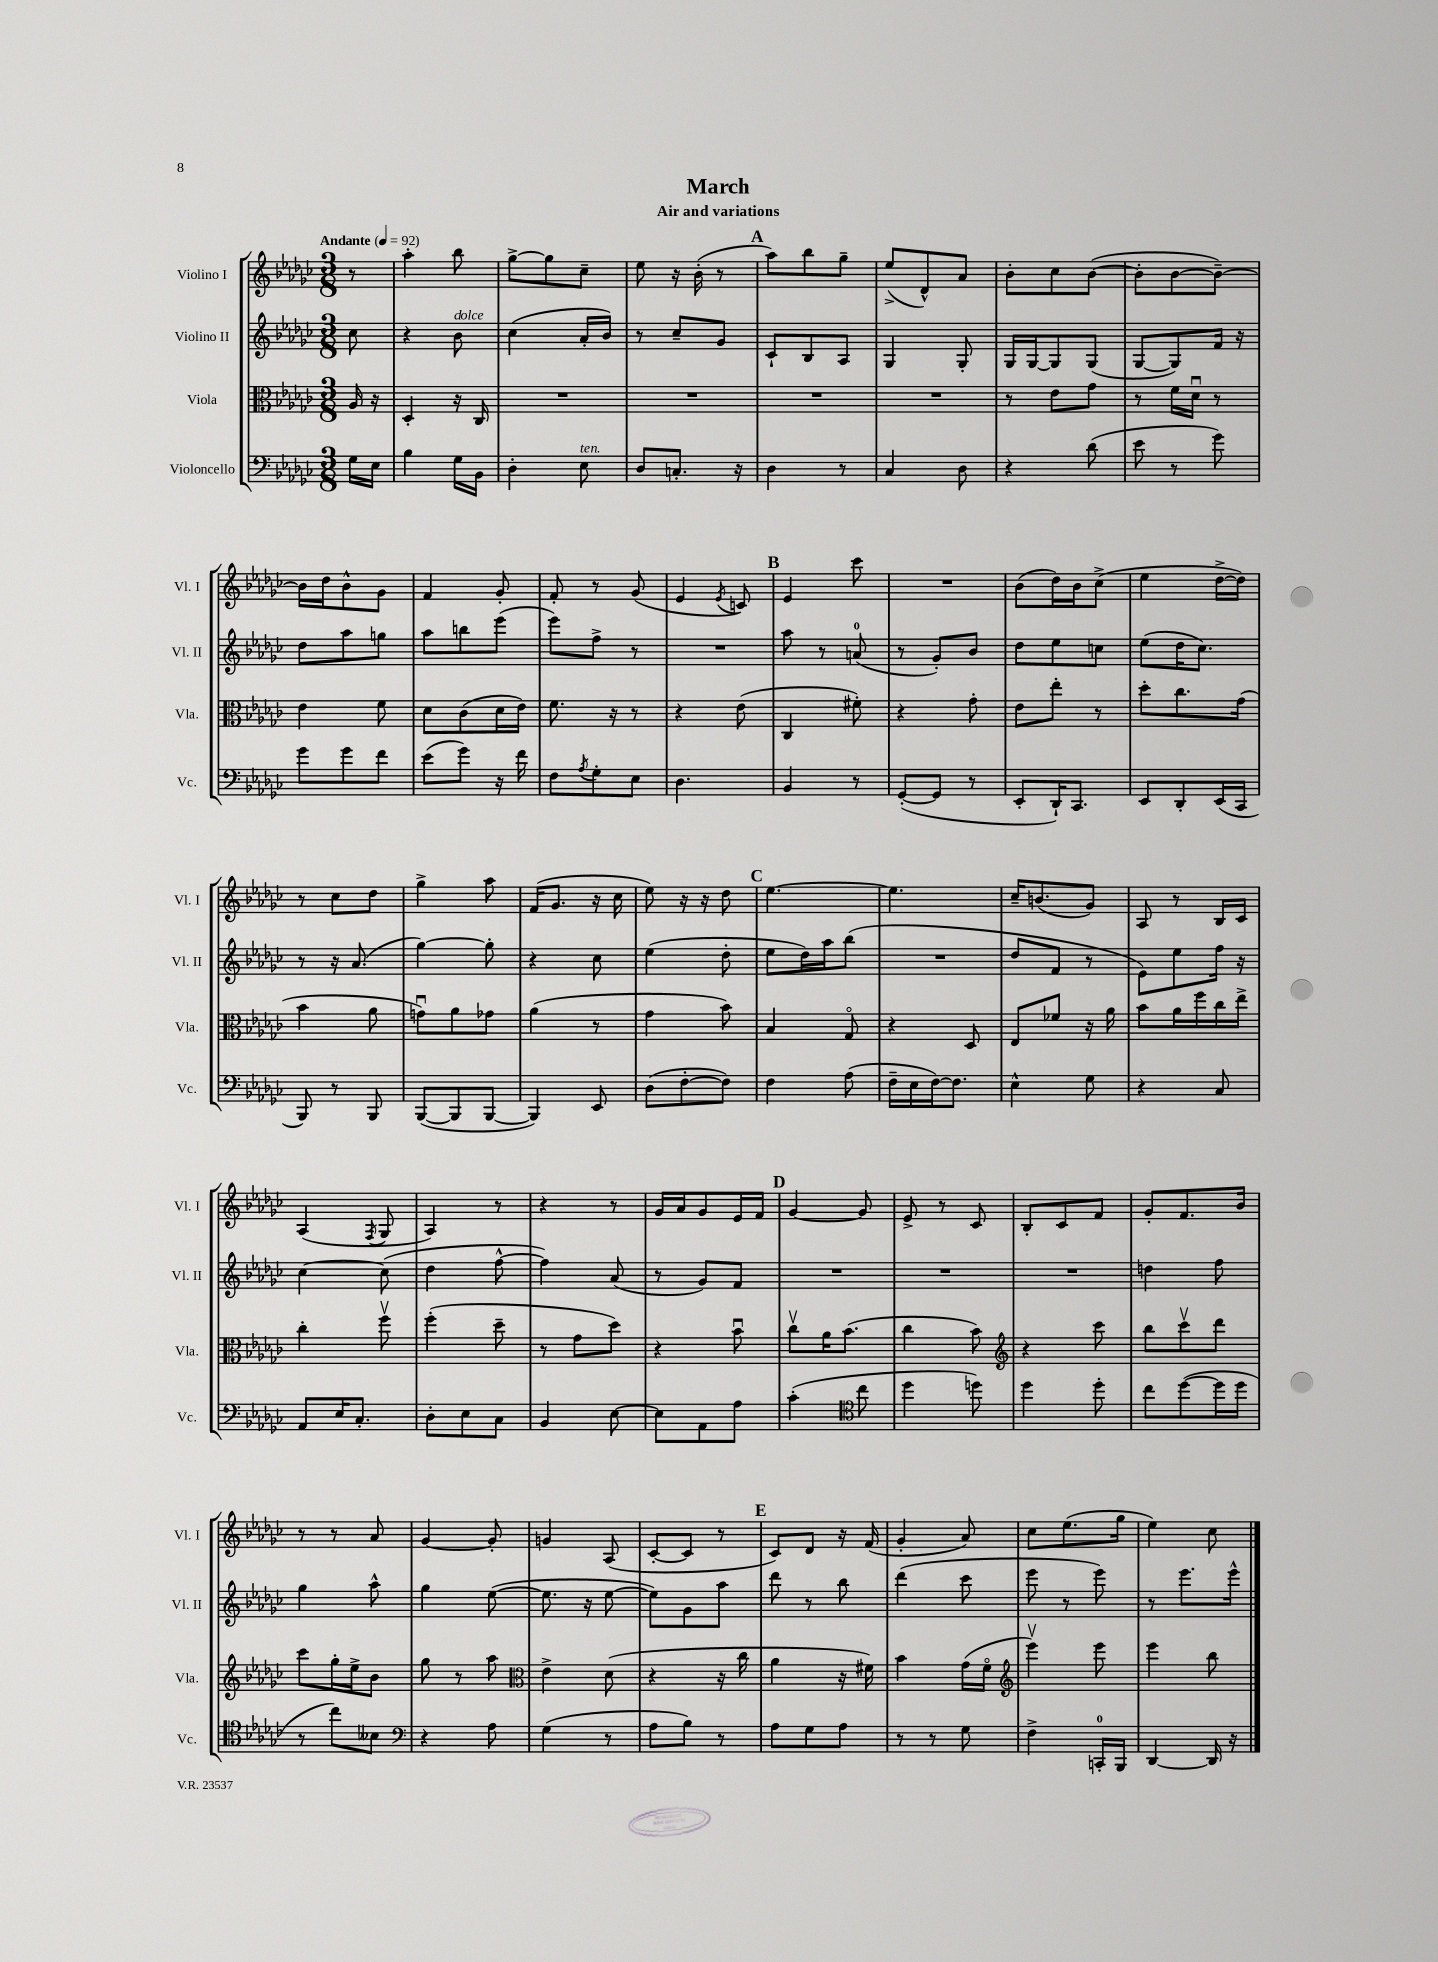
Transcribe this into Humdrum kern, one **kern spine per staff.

**kern	**kern	**kern	**kern
*staff4	*staff3	*staff2	*staff1
*clefF4	*clefC3	*clefG2	*clefG2
*k[b-e-a-d-g-c-]	*k[b-e-a-d-g-c-]	*k[b-e-a-d-g-c-]	*k[b-e-a-d-g-c-]
*M3/8	*M3/8	*M3/8	*M3/8
*MM92	*MM92	*MM92	*MM92
16G-	16A-	8cc-	8r
16E-	16r	.	.
=	=	=	=
4B-	4D-'	4r	4aa-'
16G-	16r	8b-	8bb-
16BB-	16C-	.	.
=	=	=	=
4D-'	4.r	(4cc-	[8gg-^
.	.	.	8gg-]
8E-	.	16a-'	8cc-~
.	.	16b-)	.
=	=	=	=
8D-	4.r	8r	8ee-
8.C'	.	8cc-~	16r
.	.	.	(16b-'
.	.	8g-	8r
16r	.	.	.
=	=	=	=
4D-	4.r	8c-`	8aa-)
.	.	8B-	8bb-
8r	.	8A-	8gg-~
=	=	=	=
4C-	4.r	4G-	(8ee-^
.	.	.	8d-^^)
8D-	.	8G-'	8a-
=	=	=	=
4r	8r	16G-	8b-'
.	.	[16G-	.
.	8e-	8G-]	8cc-
(8d-	8g-	(8G-	([8b-
=	=	=	=
8e-	8r	[8G-	8b-']
8r	16f	8G-])	[8b-
.	16d-u	.	.
8g-)	8r	16f	8b-~_)
.	.	16r	.
=	=	=	=
8g-	4e-	8dd-	16b-]
.	.	.	16dd-
8g-	.	8aa-	8b-^^
8f	8f	8gg	8g-
=	=	=	=
(8e-	8d-	8aa-	4f
8g-)	(8c-	8bb	.
16r	16d-	(8eee-	8g-'
16f	16e-)	.	.
=	=	=	=
8F	8.f	8eee-)	8f'
8qA-	.	.	.
8G-'	.	8ff^	8r
.	16r	.	.
8E-	8r	8r	(8g-
=	=	=	=
4.D-	4r	4.r	4e-
.	.	.	8qe-
.	(8e-	.	8c)
=	=	=	=
4BB-	4C-	8aa-	4e-
.	.	8r	.
8r	8f#')	(8a	8ccc-
=	=	=	=
([8GG-'	4r	8r	4.r
8GG-]	.	8g-')	.
8r	8g-'	8b-	.
=	=	=	=
8EE-'	8e-	8dd-	(8b-
16DD-`)	8ee-'	8ee-	16dd-)
8.CC-	.	.	16b-
.	8r	8cc	(8cc-^
=	=	=	=
8EE-	8dd-'	(8ee-	4ee-
8DD-'	8.cc-	16dd-	.
.	.	8.cc-)	.
(16EE-	.	.	[16dd-^
16CC-	(16g-	.	16dd-])
=	=	=	=
8BBB-)	4b-	8r	8r
8r	.	16r	8cc-
.	.	(8.a-	.
8BBB-	8a-	.	8dd-
=	=	=	=
([8BBB-	8gu)	[4gg-)	4gg-^
8BBB-]	8a-	.	.
[8BBB-	8g-	8gg-']	8aa-
=	=	=	=
4BBB-])	(4a-	4r	(16f
.	.	.	8.g-
8EE-	8r	8cc-	16r
.	.	.	16cc-
=	=	=	=
(8D-	4g-	(4ee-	8ee-)
[8F'	.	.	16r
.	.	.	16r
8F])	8b-)	8dd-'	8dd-
=	=	=	=
4F	4B-	8ee-	[4.ee-
.	.	16dd-)	.
.	.	16aa-	.
(8A-	8G-o	(8bb-	.
=	=	=	=
16F~	4r	4.r	4.ee-]
16E-	.	.	.
[16F)	.	.	.
8.F]	.	.	.
.	8D-	.	.
=	=	=	=
4E-^^	8E-	8dd-	16cc-~
.	.	.	(8.b
.	8f-	8f	.
8G-	16r	8r	8g-)
.	16a-	.	.
=	=	=	=
4r	8b-	8e-)	8A-
.	16a-	8ee-	8r
.	16ff	.	.
8C-	16cc-	16ff	16B-
.	16ee-^	16r	16c-
=	=	=	=
8AA-	4cc-'	[4cc-	(4A-
16E-	.	.	.
8.C-'	.	.	.
.	.	.	8qF
.	8ffv	(8cc-]	8G-
=	=	=	=
8D-'	(4ff'	4dd-	4A-)
8E-	.	.	.
8C-	8dd-~	[8ff^^	8r
=	=	=	=
4BB-	8r	4ff])	4r
.	8g-	.	.
[8E-	8dd-)	(8a-	8r
=	=	=	=
8E-]	4r	8r	16g-
.	.	.	16a-
8AA-	.	8g-)	8g-
8A-	8b-u	8f	16e-
.	.	.	16f
=	=	=	=
(4c-'	8cc-v	4.r	[4g-
.	16a-	.	.
.	(8.b-	.	.
*clefC4	*	*	*
8cc-	.	.	8g-]
=	=	=	=
4dd-	4cc-	4.r	8e-^
.	.	.	8r
8dd)	8b-)	.	8c-
=	=	=	=
*	*clefG2	*	*
4dd-	4r	4.r	8B-'
.	.	.	8c-
8dd-'	8ccc-	.	8f
=	=	=	=
8cc-	8bb-	4dd	8g-'
([8dd-	8ccc-v	.	8.f
16dd-]	8ddd-	8ff	.
16dd-	.	.	16b-
=	=	=	=
8r	8ccc-	4gg-	8r
8cc-)	16gg-'	.	8r
.	16ee-^	.	.
8B--	8b-	8aa-^^	8a-
=	=	=	=
*clefF4	*	*	*
4r	8gg-	4gg-	[4g-
.	8r	.	.
8A-	8aa-	([8ee-	8g-']
=	=	=	=
*	*clefC3	*	*
(4G-	4e-^	8.ee-]	4g
.	.	16r	.
8r	(8d-	[8ee-	(8A-
=	=	=	=
8A-	4r	8ee-])	[8c-'
8B-)	.	8g-	8c-]
8r	16r	8aa-	8r
.	16cc-	.	.
=	=	=	=
8A-	4a-	8ddd-	8c-)
8G-	.	8r	8d-
8A-	16r	8bb-	16r
.	16f#)	.	(16f
=	=	=	=
8r	4b-	(4ddd-	4g-'
8r	.	.	.
8G-	(16g-	8ccc-	8a-)
.	16fo	.	.
=	=	=	=
*	*clefG2	*	*
4F^	4eee-v)	8eee-	8cc-
.	.	8r	(8.ee-
16CC'	8eee-	8eee-)	.
16BBB-	.	.	16gg-
=	=	=	=
[4DD-	4eee-	8r	4ee-)
.	.	8.eee-	.
16DD-]	8bb-	.	8cc-
16r	.	16eee-^^	.
==	==	==	==
*-	*-	*-	*-
